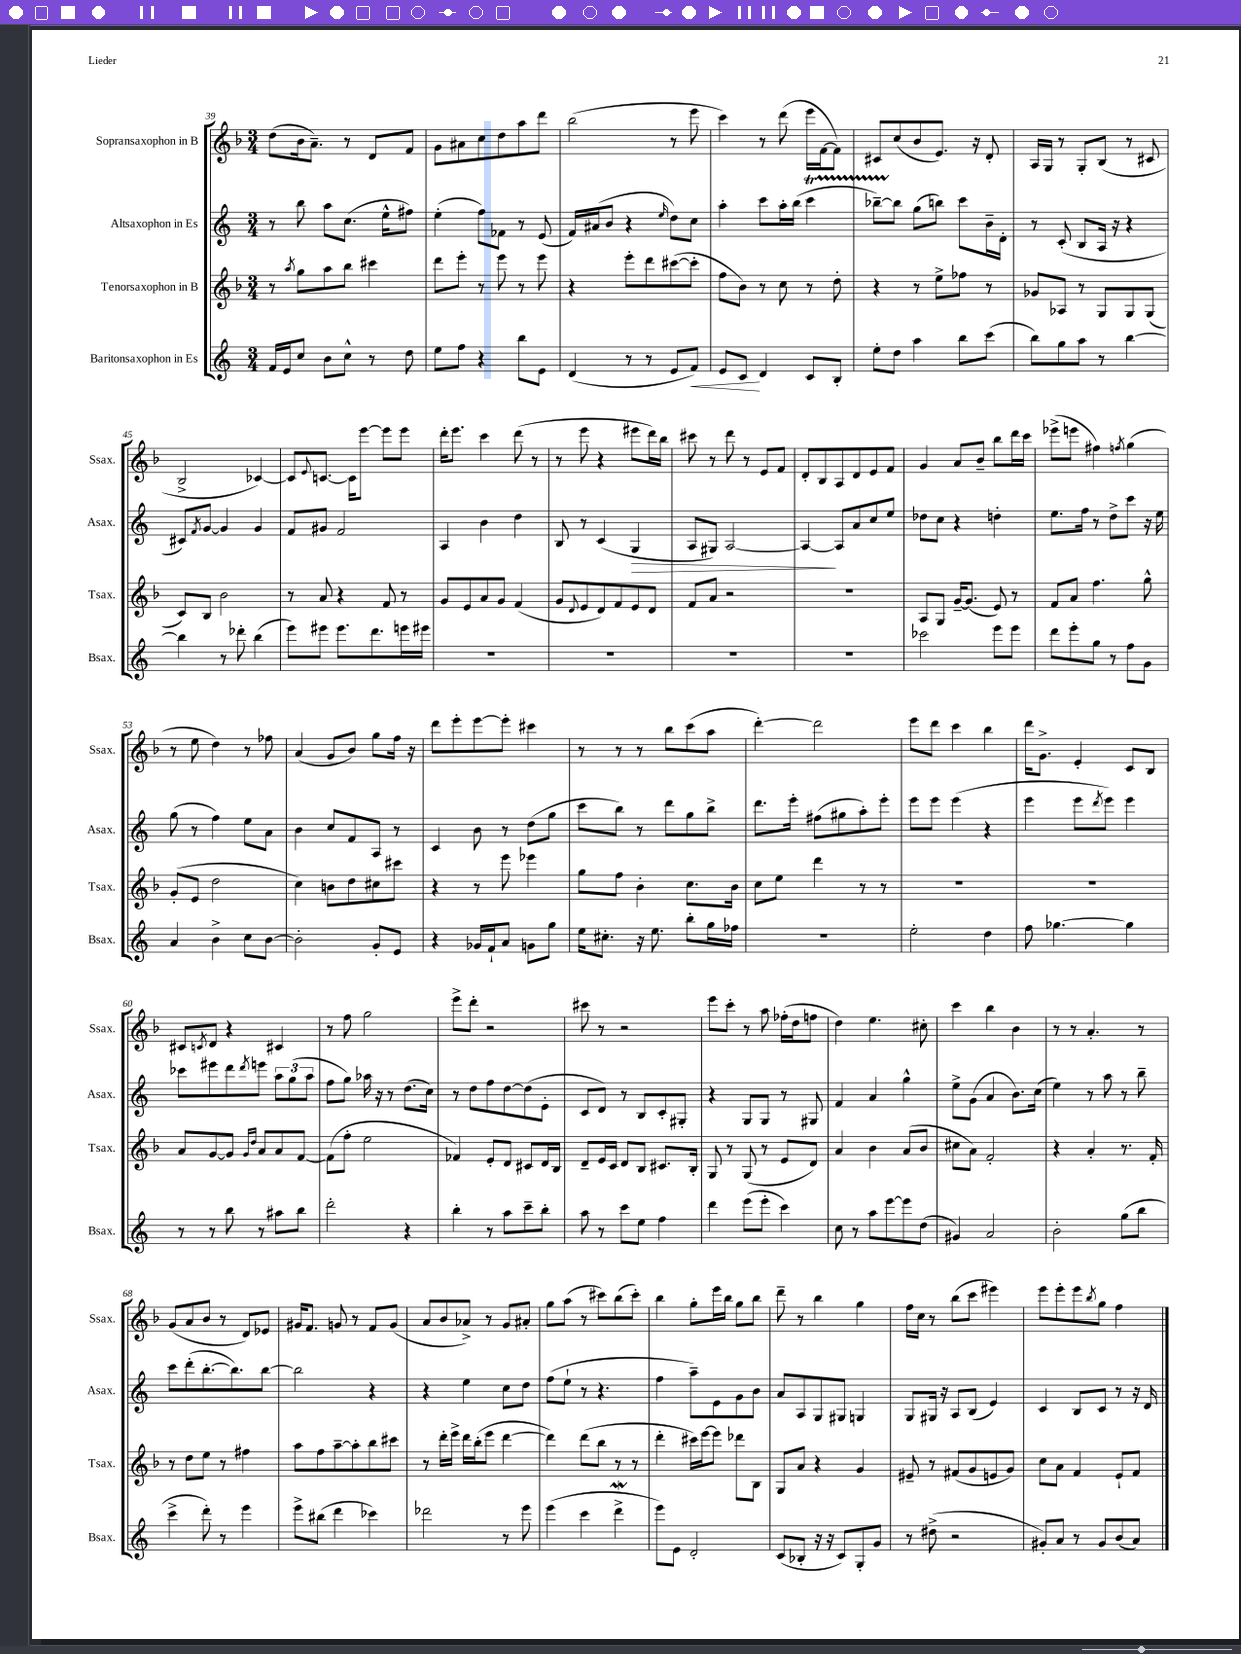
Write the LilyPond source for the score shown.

<<
\new StaffGroup <<
\new Staff = "s0" \with { instrumentName = "Sopransaxophon in B" shortInstrumentName = "Ssax." } {
    \clef treble \key f \major \numericTimeSignature \time 3/4
    d''8( bes'16 a'8.--) r8 d'8 f'8 |
    g'8 ais'8 c''8 d''8 a''8 d'''8 |
    bes''2( r8 e'''8 |
    c'''4) r8 d'''8( e'''16 f'16~ f'8) |
    cis'8 c''8( bes'8 e'8.) r16 d'8-. |
    a16 g16 r8 g8-. bes8( r8 cis'8 |
    bes2-> ces'4~) |
    ces'8 \appoggiatura { e'8 } c'8.~ c'16 e'''8~ e'''8 e'''8 |
    d'''16-. e'''8. c'''4 d'''8( r8 |
    r8 e'''8 r4 eis'''8 d'''16) bes''16 |
    cis'''8 r8 d'''8 r8 e'8 f'8 |
    d'8-. bes8 a8 d'8 e'8 f'8 |
    g'4 a'8 bes'8-- bes''8 d'''16 c'''16 |
    ees'''8->( e'''8 fis''4) \acciaccatura { f''8 } g''4( |
    r8 e''8 d''4) r8 fes''8 |
    a'4( g'8 bes'8) g''8 f''16 r16 |
    d'''8 e'''8-. e'''8~ e'''8-. cis'''4 |
    r8 r8 r8 bes''8 c'''8( a''8 |
    d'''4~-.) d'''2 |
    e'''8 d'''8 c'''4 bes''4 |
    d'''16 g'8.-> e'4-. c'8 bes8 |
    cis'8 \acciaccatura { c'8 } d'8 r4 cis'4 |
    r8 f''8 g''2 |
    e'''8-> d'''8-. r2 |
    cis'''8 r8 r2 |
    e'''8 c'''8-. r8 a''8 fes''16-.( d''16 f''8 |
    d''4) e''4. cis''8-. |
    c'''4 bes''4 bes'4 |
    r8 r8 a'4.-. r8 |
    g'8( a'8 bes'8 r8 d'8) ees'8 |
    gis'16 f'8. g'8 r8 f'8 g'8( |
    a'8 bes'8 aes'8->) r8 g'8 ais'8-. |
    g''8 a''8( r8 cis'''8) bes''8( cis'''8-.) |
    bes''4 g''8-. e'''16 bes''16 g''8 bes''8 |
    d'''8-- r8 bes''4 g''4 |
    f''16 c''16 r8 bes''8( c'''8 eis'''4) |
    e'''8 e'''8-. e'''8 \acciaccatura { bes''8 } g''8 f''4 \bar "|." |
}
\new Staff = "s1" \with { instrumentName = "Altsaxophon in Es" shortInstrumentName = "Asax." } {
    \clef treble \key c \major \numericTimeSignature \time 3/4
    r8 b''8 a''8 c''8.( e''16-^ fis''8) |
    e''4-.( f''8) fes'8 r8 e'8( |
    f'16) ais'16( b'8 r4 \grace { e''16 } d''8) c''8 |
    a''4-. c'''8 a''16-. b''16( c'''4\startTrillSpan |
    bes''8~--) bes''8\stopTrillSpan g''8( b''8) c'''8 b'16-- d'16-. |
    r8 c'8-.( b8 a16 r16 r4 |
    cis'8) \acciaccatura { f'8 } g'8~ g'4 g'4 |
    f'8 gis'8 f'2 |
    a4 b'4 d''4 |
    b8 r8 c'4( g4\> |
    a8 gis8) a2~ |
    a4~\! a8 a'8 c''8 e''8 |
    des''8 c''8 r4 d''4-. |
    e''8. f''16 r8 d''8-> c'''8 r16 e''16 |
    g''8( r8 f''4) e''8 a'8 |
    b'4 c''8 f'8 a8 r8 |
    c'4 b'8 r8 d''8( g''8 |
    c'''8 b''8) r8 d'''8 g''8 b''8-> |
    d'''8. e'''16-. fis''8( gis''8 a''8-.) e'''8-. |
    e'''8 e'''8 e'''4( r4 |
    e'''4 e'''8 \acciaccatura { d'''8 } e'''8) e'''4 |
    ces'''8 eis'''8 d'''8 \acciaccatura { d'''8 } e'''8 \tuplet 3/2 { a''8 g''8( a''8 } |
    f''8 g''8) aes''16 r16 r8 d''8.( c''16) |
    r8 d''8 f''8 d''8~ d''8( e'8-. |
    c'8 d'8) r8 b8 c'8-. gis8-. |
    r4 g8 g8 r8 gis8 |
    f'4 a'4 g''4-^ |
    e''8-> g'8( a'4 b'8.) c''16( |
    e''4) r8 a''8 r8 b''8-- |
    c'''8 d'''8-.( b''8.~-. b''8.) b''8~ |
    b''2 r4 |
    r4 e''4 c''8 d''8 |
    f''8( e''8-! r8 r4. |
    f''4 a''8--) e'8 g'8 b'8 |
    a'8 a8 g8 gis8 g4 |
    g8 gis16 r16 a8 b8( e'4) |
    c'4 b8 c'8 r8 r16 d'16 \bar "|." |
}
\new Staff = "s2" \with { instrumentName = "Tenorsaxophon in B" shortInstrumentName = "Tsax." } {
    \clef treble \key f \major \numericTimeSignature \time 3/4
    r8 \acciaccatura { a''8 } g''8 a''8 bes''8 cis'''4 |
    d'''8 e'''8-. r8 e'''8 r8 e'''8 |
    r4 e'''8-. d'''8 cis'''8~( cis'''8-. |
    f''8 bes'8) r8 c''8 r8 d''8-. |
    r4 r8 e''8-> fes''8 r8 |
    ges'8 aes8 r8 g8 g8 g8( |
    c'8) bes8 bes'2 |
    r8 a'8 r4 f'8 r8 |
    g'8 e'8 a'8 g'8 f'4( |
    g'8 \appoggiatura { d'8 } e'8 d'8) f'8 e'8 d'8 |
    f'8 a'8 r2 |
    R2. |
    a8 g8 g'16~-- g'8.( e'8) r8 |
    f'8 a'8 f''4. g''8-^ |
    g'8-.( e'8 d''2 |
    c''4) b'8 d''8 cis''8 cis'''8 |
    r4 r8 e'''8 ees'''4 |
    g''8 f''8 bes'4-. c''8. bes'16 |
    c''8 e''8 d'''4 r8 r8 |
    R2. |
    R2. |
    a'8 g'8~ g'8 \grace { g'16 d''16 } a'8 a'8 f'8~ |
    f'8( f''8-. e''2 |
    fes'4) e'8-. d'8 cis'8 d'16 bes16 |
    d'8-- e'16 c'16 d'8 bes8 cis'8. bes16-. |
    g8 r8 g8( r8 e'8 d'8) |
    a'4 bes'4 a'8( bes'8 |
    cis''8 a'8) f'2-. |
    r4 a'4-. r8. f'16-. |
    r8 d''8 e''8 r8 fis''4 |
    a''8 f''8 a''8~-- a''8-. bes''8 cis'''8 |
    r8 d'''16-. e'''16-> d'''16 bes''16-.( e'''8 d'''4~ |
    d'''4) d'''8( bes''8 r8 r8 |
    d'''4-. cis'''16) e'''16~ e'''8 des'''8 bes8 |
    g8 a'8 r4 g'4 |
    eis'8-- r8 fis'8( g'8 e'8 g'8) |
    c''8 a'8 f'4 e'8-! f'8 \bar "|." |
}
\new Staff = "s3" \with { instrumentName = "Baritonsaxophon in Es" shortInstrumentName = "Bsax." } {
    \clef treble \key c \major \numericTimeSignature \time 3/4
    f'16 e'16 c''8 b'8 c''8-^ r8 d''8 |
    e''8 f''8 r4 b''8 e'8 |
    d'4( r8 r8 e'8 f'8\<) |
    e'8 c'8\! d'4 c'8 b8-. |
    e''8-. d''8 a''4 b''8 c'''8( |
    b''8) g''8 a''8 r8 b''4~ |
    b''4 r8 des'''8-. b''4( |
    e'''8) eis'''8 eis'''8. d'''8. e'''16 eis'''16 |
    R2. |
    R2. |
    R2. |
    R2. |
    ces'''2 e'''8 e'''8 |
    d'''8 e'''8-. g''8 r8 f''8 g'8 |
    a'4 b'4-> c''8 b'8~ |
    b'2-. g'8-. e'8 |
    r4 ges'16 f'16-! a'8 g'8 g''8 |
    e''16 cis''8.-. r16 e''8. b''8-. g''16 fes''16 |
    R2. |
    e''2-. d''4 |
    f''8 ges''4.~ ges''4 |
    r8 r8 b''8 r8 ais''8 b''8 |
    d'''2-. r4 |
    b''4-. r8 a''8 c'''8-- b''8-. |
    a''8 r8 c'''8 e''8 f''4 |
    d'''4 e'''8( e'''8-. c'''4) |
    c''8 r8 a''8 e'''8~ e'''8 d''8( |
    gis'4) a'2 |
    b'2-. g''8( b''8 |
    c'''4-> d'''8-.) r8 e'''4 |
    e'''8-> bis''8( d'''4 ces'''4) |
    des'''2 r8 e'''8 |
    e'''4( c'''4 d'''4->\mordent |
    e'''8) e'8 d'2-. |
    c'8( bes8-. r16 r16 c'8) g8-. g'8 |
    r8 dis''8->( r2 |
    gis'8-.) a'8 r8 gis'8 b'8( a'8) \bar "|." |
}
>>
>>
\layout { \context { \Score currentBarNumber = #39 } }
